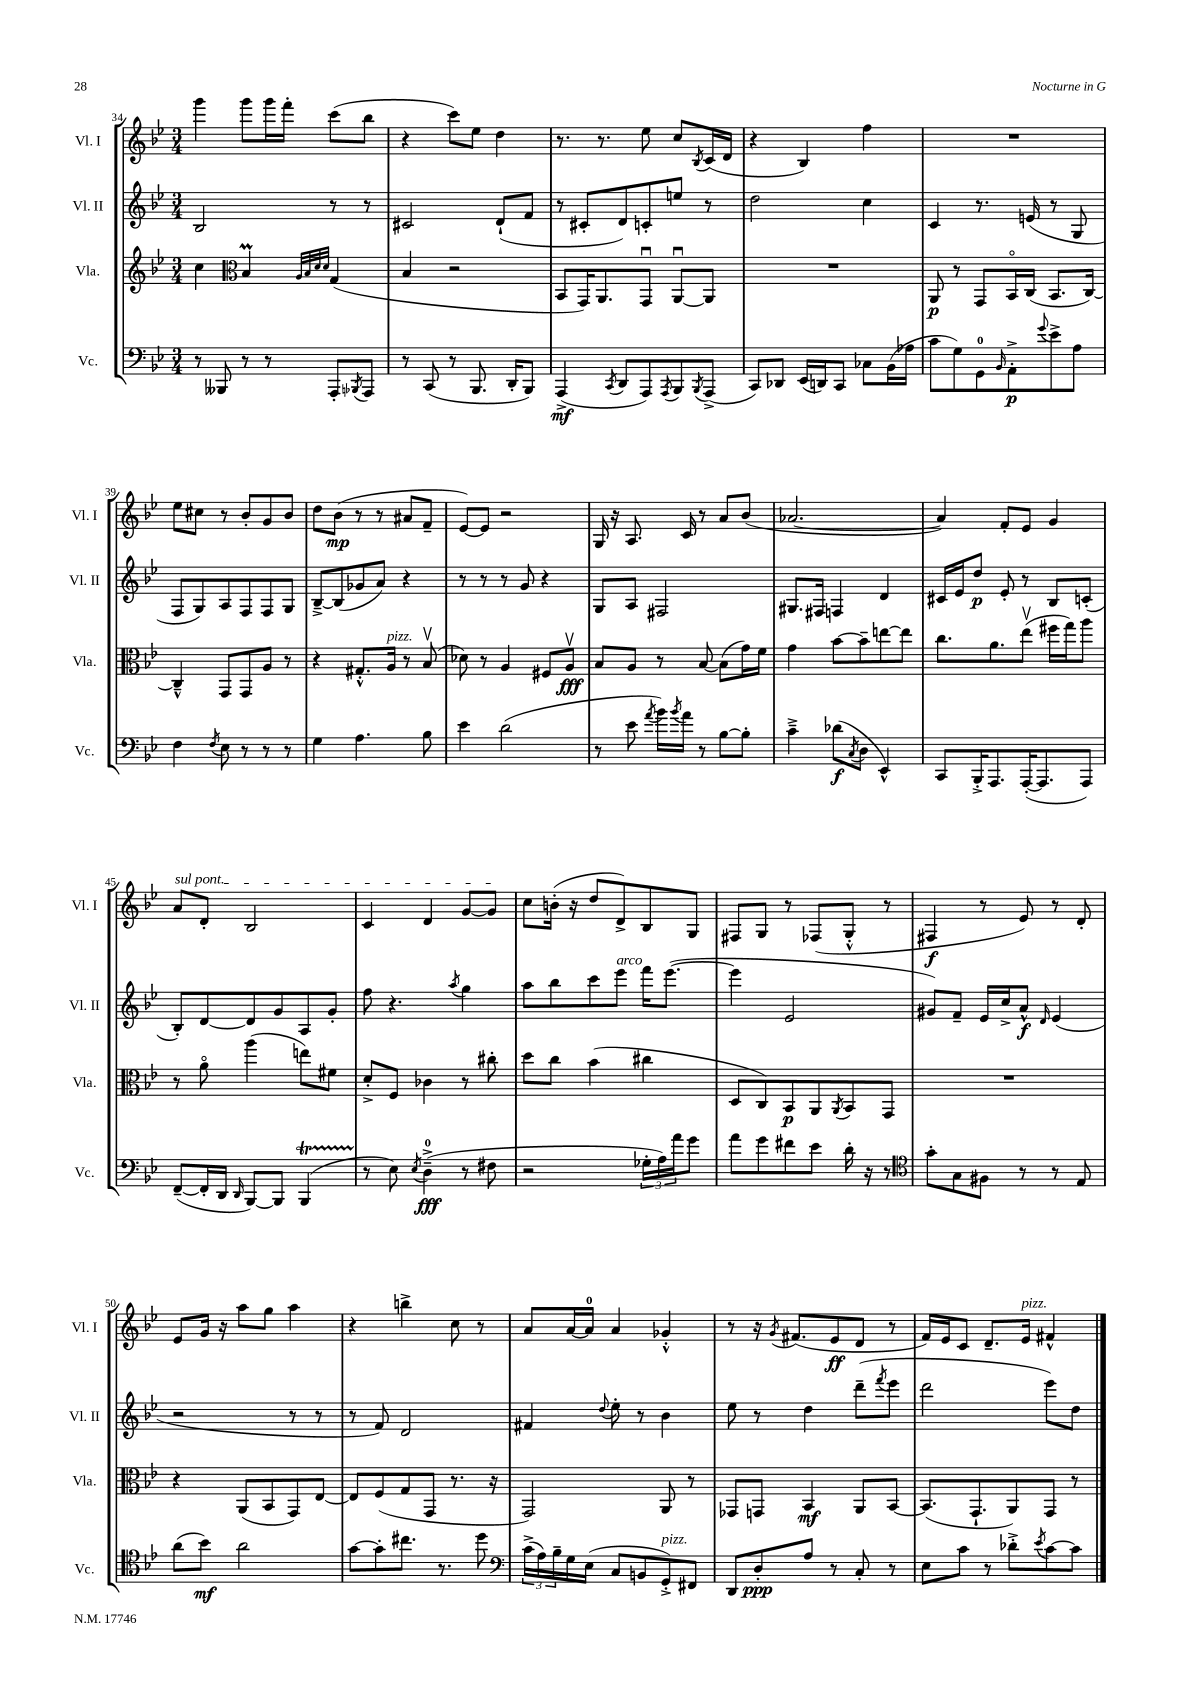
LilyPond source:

<<
\new StaffGroup <<
\new Staff = "s0" \with { instrumentName = "Vl. I" shortInstrumentName = "Vl. I" } {
    \clef treble \key bes \major \numericTimeSignature \time 3/4
    g'''4 g'''8 g'''16 f'''16-. c'''8( bes''8 |
    r4 c'''8) ees''8 d''4 |
    r8. r8. ees''8 c''8 \acciaccatura { bes8 } c'16( d'16 |
    r4 bes4) f''4 |
    R2. |
    ees''8 cis''8 r8 bes'8-. g'8 bes'8 |
    d''8 bes'8\mp( r8 r8 ais'8 f'8-- |
    ees'8~) ees'8 r2 |
    g16 r16 a8. c'16 r8 a'8 bes'8( |
    aes'2.~ |
    aes'4) f'8-. ees'8 g'4 |
    \once \override TextSpanner.bound-details.left.text = \markup { \italic "sul pont." } a'8\startTextSpan d'8-. bes2 |
    c'4 d'4 g'8~ g'8\stopTextSpan |
    c''8 b'16-.( r16 d''8 d'8->) bes8 g8 |
    fis8 g8 r8 fes8( g8-.-^ r8 |
    fis4\f r8 ees'8) r8 d'8-. |
    ees'8 g'16 r16 a''8 g''8 a''4 |
    r4 b''4-> c''8 r8 |
    a'8 a'16~ a'16-0 a'4 ges'4-.-^ |
    r8 r16 \acciaccatura { g'8 } fis'8.( ees'8\ff d'8 r8 |
    f'16) ees'16 c'8 d'8.-- ees'16^\markup { \italic "pizz." } fis'4-^ \bar "|." |
}
\new Staff = "s1" \with { instrumentName = "Vl. II" shortInstrumentName = "Vl. II" } {
    \clef treble \key bes \major \numericTimeSignature \time 3/4
    bes2 r8 r8 |
    cis'2 d'8-!( f'8 |
    r8 cis'8-. d'8) c'8-. e''8 r8 |
    d''2 c''4 |
    c'4 r8. e'16( r8 g8 |
    f8 g8) a8 f8 f8 g8 |
    bes8~---> bes8( ges'8 a'8) r4 |
    r8 r8 r8 g'8 r4 |
    g8 a8 fis2 |
    gis8. fis16 f4 d'4 |
    cis'16 ees'16 d''8\p ees'8-. r8 bes8 c'8-.( |
    bes8-.) d'8~ d'8 g'8 a8 g'8-. |
    f''8 r4. \acciaccatura { a''8 } g''4 |
    a''8 bes''8 c'''8 ees'''8^\markup { \italic "arco" } f'''16 ees'''8.~( |
    ees'''4 ees'2 |
    gis'8) f'8-- ees'16 c''16-> a'8-^\f \grace { d'16 } ees'4( |
    r2 r8 r8 |
    r8 f'8) d'2 |
    fis'4 \appoggiatura { d''8 } ees''8-. r8 bes'4 |
    ees''8 r8 d''4 d'''8--( \acciaccatura { f'''8 } ees'''8 |
    d'''2 ees'''8) d''8 \bar "|." |
}
\new Staff = "s2" \with { instrumentName = "Vla." shortInstrumentName = "Vla." } {
    \clef treble \key bes \major \numericTimeSignature \time 3/4
    c''4 \clef alto bes4\prall \grace { a32 bes32 d'32 d'32 } g4( |
    bes4 r2 |
    bes,8 g,16) a,8. g,8\downbow a,8~\downbow a,8 |
    R2. |
    a,8\p r8 g,8 bes,16\flageolet c16( bes,8. c16~) |
    c4---^ g,8 g,8 a8 r8 |
    r4 gis8.-.-^ a16^\markup { \italic "pizz." } r8 bes8\upbow( |
    des'8) r8 a4 fis8 a8\upbow\fff |
    bes8 a8 r8 bes8~ bes8( g'16) f'16 |
    g'4 bes'8~ bes'8-- e''8~ e''8 |
    c''8. a'8. ees''8\upbow( fis''16 g''16) a''8 |
    r8 a'8\flageolet a''4( e''8) fis'8 |
    d'8-.-> f8 ces'4 r8 cis''8-. |
    d''8 c''8 bes'4( cis''4 |
    d8 c8) bes,8\p a,8 \acciaccatura { a,8 } bes,8 g,8 |
    R2. |
    r4 a,8( bes,8 g,8) ees8~ |
    ees8 f8( g8 g,8 r8. r16 |
    g,2) a,8 r8 |
    ges,8 g,8 bes,4\mf a,8 bes,8~ |
    bes,8.( g,8.-! a,8) g,8 r8 \bar "|." |
}
\new Staff = "s3" \with { instrumentName = "Vc." shortInstrumentName = "Vc." } {
    \clef bass \key bes \major \numericTimeSignature \time 3/4
    r8 beses,,8 r8 r8 a,,8-. \acciaccatura { bes,,8 } a,,8 |
    r8 c,8( r8 bes,,8. d,16-. bes,,8) |
    a,,4->\mf( \acciaccatura { c,8 } d,8 a,,8) \acciaccatura { a,,8 } bes,,8 \acciaccatura { bes,,8 } a,,8->( |
    c,8) des,8 ees,16( d,16) c,8 ces8 bes,16( aes16 |
    c'8 g8) g,8-0 \grace { bes,16 } a,8-.->\p \appoggiatura { g'8 } ees'8-> a8 |
    f4 \acciaccatura { f8 } ees8 r8 r8 r8 |
    g4 a4. bes8 |
    ees'4 d'2( |
    r8 ees'8 \acciaccatura { a'8 } bes'16) \acciaccatura { bes'8 } a'16 r8 bes8~ bes8-. |
    c'4---> des'8\f( \acciaccatura { c8 } d8 ees,4-^) |
    c,8 bes,,16-.-> a,,8. a,,16~-.( a,,8. a,,8) |
    f,8~--( f,16-. d,16 \grace { d,16 } bes,,8~) bes,,8 bes,,4\startTrillSpan( |
    r8\stopTrillSpan ees8) \acciaccatura { ees8 } d4-0--->\fff( r8 fis8 |
    r2 \tuplet 3/2 { ges16-. a16) a'16 } g'8 |
    a'8 g'8 fis'8 ees'8 d'16-. r16 r8 |
    \clef tenor g'8-. g8 fis8 r8 r8 ees8 |
    a'8( bes'8\mf) a'2 |
    g'8~ g'8-. cis''8. r8. d''8 |
    \clef bass \tuplet 3/2 { c'16->( a16) bes16-- } g16 ees16( c8 b,8 g,8-.->^\markup { \italic "pizz." }) fis,8 |
    d,8 d8-.\ppp a8 r8 c8-. r8 |
    ees8 c'8 r8 des'8-.-> \acciaccatura { ees'8 } c'8~ c'8 \bar "|." |
}
>>
>>
\layout { \context { \Score currentBarNumber = #34 } }
